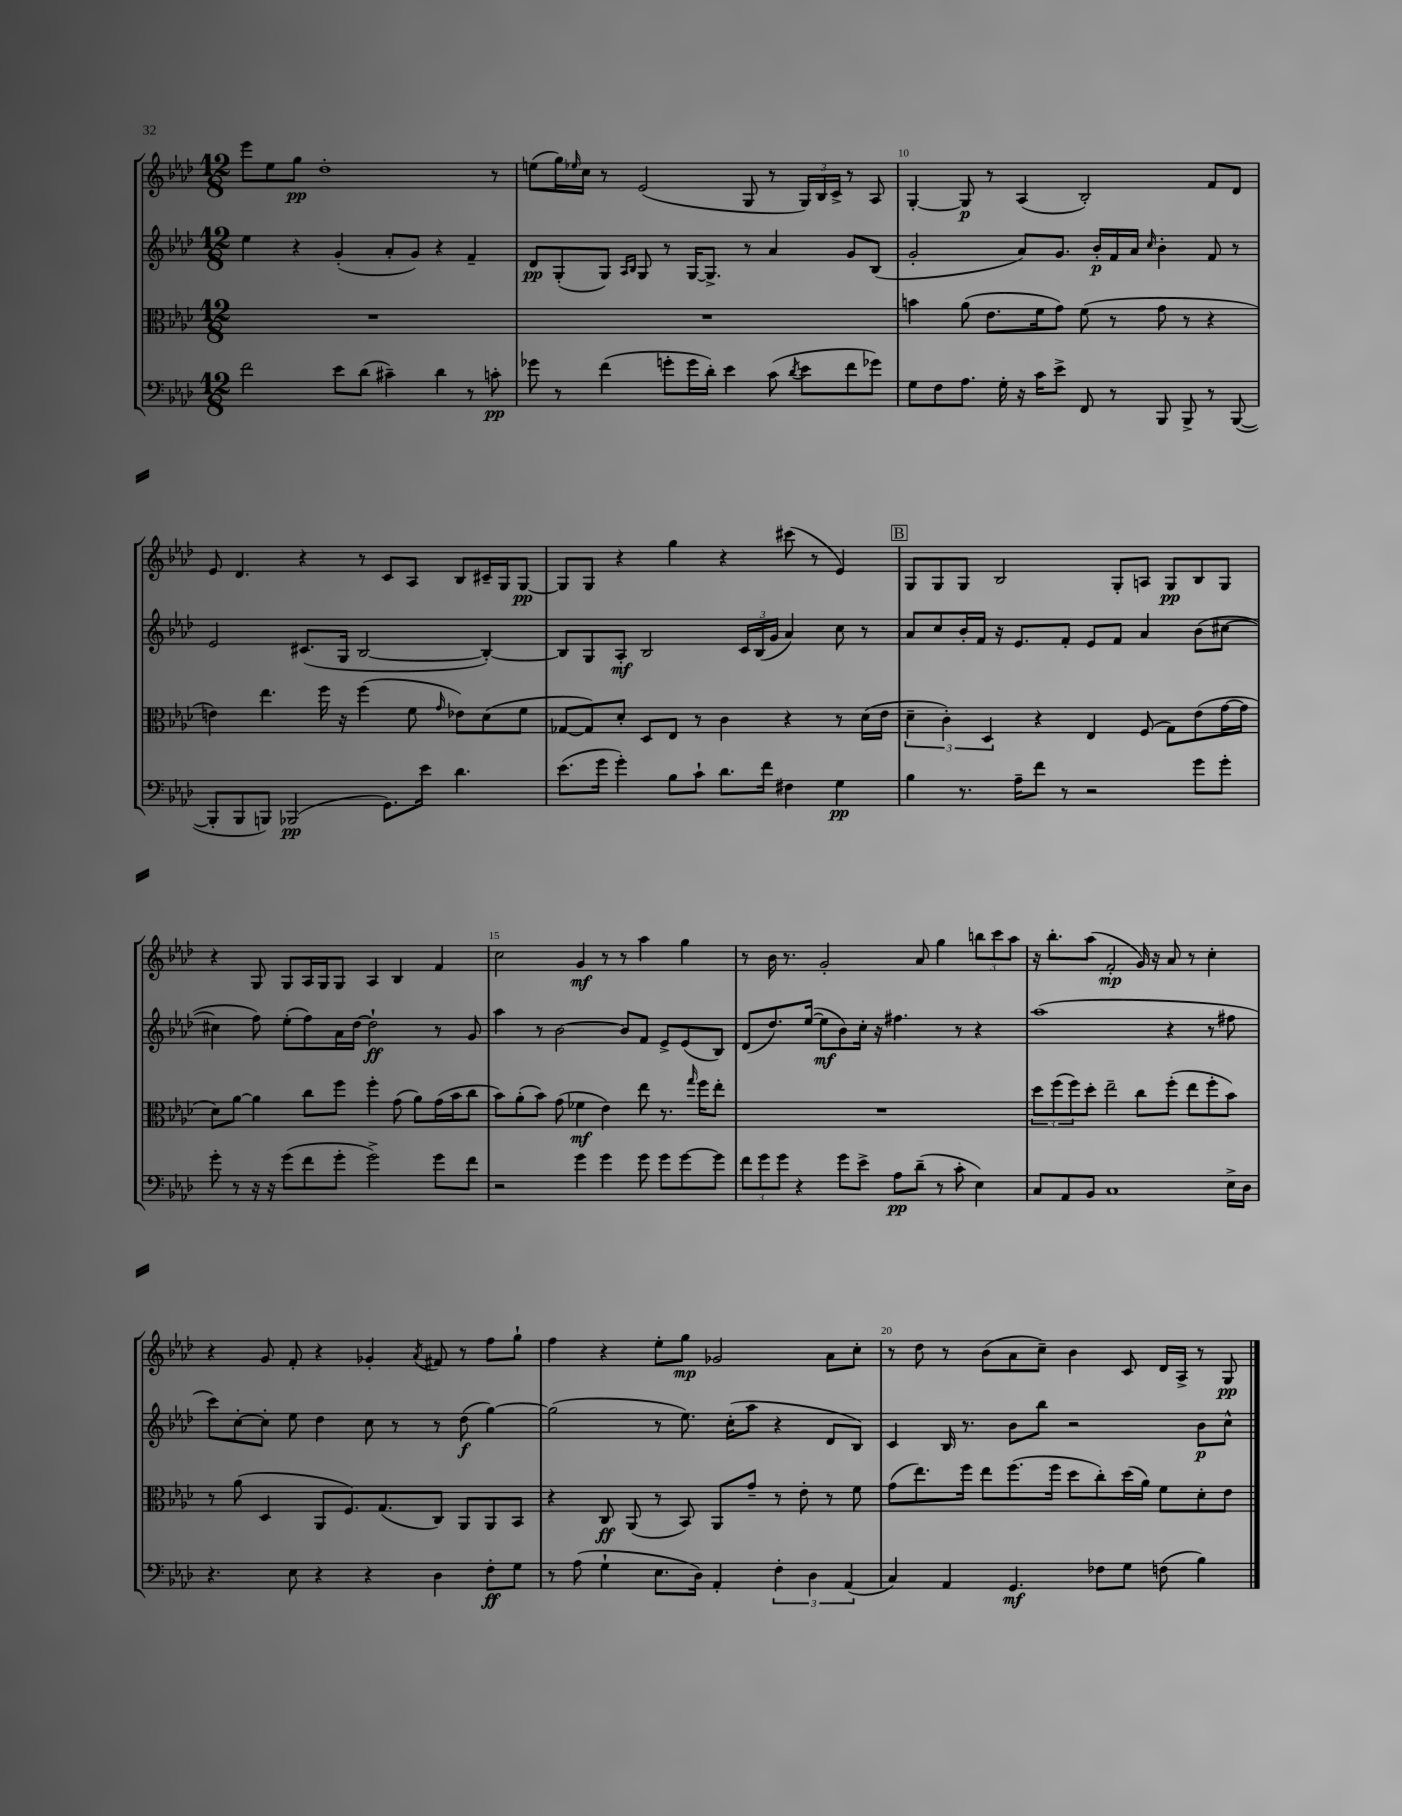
<<
\new StaffGroup <<
\new Staff = "s0" {
    \clef treble \key aes \major \numericTimeSignature \time 12/8
    ees'''8 ees''8 g''8\pp des''1-. r8 |
    e''8( g''16) \grace { ees''16 } c''16 r8 ees'2( g8 r8 \tuplet 3/2 { g16) bes16 c'16-> } r8 aes8 |
    g4~-. g8\p r8 aes4( bes2-.) f'8 des'8 |
    ees'8 des'4. r4 r8 c'8 aes8 bes8 cis'16-- g16 g8~\pp |
    g8 g8 r4 g''4 r4 cis'''8( r8 ees'4) |
    \mark \markup { \box "B" } g8 g8 g8 bes2 g8-. a8 g8\pp bes8 g8 |
    r4 g8 g8 aes16 g16 g8 aes4 bes4 f'4 |
    c''2 g'4\mf r8 r8 aes''4 g''4 |
    r8 bes'16 r8. g'2-. aes'8 g''4 \tuplet 3/2 { b''8 c'''8 aes''8 } |
    r16 bes''8.-. aes''8( f'2-.\mp g'16) r16 aes'8 r8 c''4-. |
    r4 g'8 f'8-. r4 ges'4-. \acciaccatura { aes'8 } fis'8 r8 f''8 g''8-! |
    f''4 r4 ees''8-. g''8\mp ges'2 aes'8 c''8-. |
    r8 des''8 r8 bes'8( aes'8 c''8--) bes'4 c'8 des'16 aes16-> r8 g8\pp \bar "|." |
}
\new Staff = "s1" {
    \clef treble \key aes \major \numericTimeSignature \time 12/8
    ees''4 r4 g'4-.( aes'8-. g'8) r4 f'4-- |
    des'8\pp g8-.( g8) \grace { aes16 bes16 } g8 r8 g16~ g8.-> r8 aes'4 g'8 bes8( |
    g'2-. aes'8) g'8. bes'16-.\p f'16 aes'16 \grace { c''16 } bes'4-. f'8 r8 |
    ees'2 cis'8.( g16 bes2~ bes4~-.) |
    bes8 g8 aes8-.\mf bes2 \tuplet 3/2 { c'16 bes16( g'16 } aes'4) c''8 r8 |
    \mark \markup { \box "B" } aes'8 c''8 bes'16-. f'16 r16 ees'8. f'8-. ees'8 f'8 aes'4 bes'8( cis''8~ |
    cis''4 f''8) ees''8-.( f''8) aes'16 des''16~ des''2-!\ff r8 g'8 |
    aes''4 r8 bes'2~ bes'8 f'8 ees'8-> ees'8( bes8) |
    des'8( des''8.) ees''16~( ees''8\mf bes'8) c''16-. r16 fis''4. r8 r4 |
    aes''1( r4 r8 fis''8 |
    c'''8) c''8~-. c''8-. ees''8 des''4 c''8 r8 r8 des''8\f( g''4~) |
    g''2( r8 ees''8.) c''16-.( aes''8 r4 des'8 bes8) |
    c'4 bes16 r8. bes'8 bes''8 r2 bes'8\p c''8-^ \bar "|." |
}
\new Staff = "s2" {
    \clef alto \key aes \major \numericTimeSignature \time 12/8
    R1. |
    R1. |
    b'4 aes'8( ees'8. f'16 g'8) f'8( r8 g'8 r8 r4 |
    e'4) ees''4. f''16 r16 f''4( f'8 \grace { g'16 } ees'8) des'8( f'8 |
    ges8~ ges8) des'8-. des8 ees8 r8 c'4 r4 r8 des'16( ees'16 |
    \mark \markup { \box "B" } \tuplet 3/2 { des'4-- c'4-.) des4 } r4 ees4 f8( g8) ees'8( g'16~ g'16 |
    des'8) aes'8~ aes'4 c''8 f''8 f''4-. g'8( aes'8) g'16( bes'16 c''8 |
    bes'8) aes'8-.( bes'8) g'8( fes'4\mf ees'4) ees''8 r8. \grace { g''16 } f''16 ees''8-. |
    R1. |
    \tuplet 3/2 { des''8 f''8( f''8) } des''8-. ees''2-- c''8 f''8-.( ees''8 f''8-. bes'8) |
    r8 aes'8( des4 aes,8 f8.) g8.( c8) aes,8 aes,8 bes,8 |
    r4 c8\ff aes,8( r8 bes,8) aes,8 g'8-- r8 ees'8-. r8 f'8 |
    g'8( ees''8.) f''16 ees''8 f''8.( f''16 des''8 c''8-.) des''16( aes'16) f'8 des'8-. ees'8 \bar "|." |
}
\new Staff = "s3" {
    \clef bass \key aes \major \numericTimeSignature \time 12/8
    f'2 ees'8 des'8( cis'4--) des'4 r8 c'8-.\pp |
    ges'8 r8 f'4( g'8-. g'16 des'16-.) ees'4 c'8( \acciaccatura { des'8 } ees'8 f'8 ges'8) |
    g8 f8 aes8. g16-. r16 c'16 ees'8-> f,8 r8 bes,,8 bes,,8-> r8 bes,,8~( |
    bes,,8-. bes,,8 b,,8) bes,,2\pp( g,8.) ees'16 des'4. |
    ees'8.( g'16 g'4-.) bes8 c'8-! des'8. f'16 fis4 g4\pp |
    \mark \markup { \box "B" } bes4 r8. aes16-- f'8 r8 r2 g'8 g'8-. |
    g'8-. r8 r16 r16 g'8( f'8 g'8-. g'2->) g'8 f'8 |
    r2 g'4 g'4 g'8 g'8 g'8~ g'8 |
    \tuplet 3/2 { f'8 g'8 g'8 } r4 g'8 ees'8-> aes8\pp des'8--( r8 c'8-. ees4) |
    c8 aes,8 bes,8 c1 ees16-> des16 |
    r4. ees8 r4 r4 des4 f8-.\ff g8 |
    r8 aes8( g4-! ees8. des16) aes,4-. \tuplet 3/2 { f4-. des4 aes,4( } |
    c4) aes,4 g,4.\mf fes8 g8 f8( bes4) \bar "|." |
}
>>
>>
\layout { \context { \Score currentBarNumber = #8 \override BarNumber.break-visibility = ##(#f #t #t) barNumberVisibility = #(every-nth-bar-number-visible 5) } }
